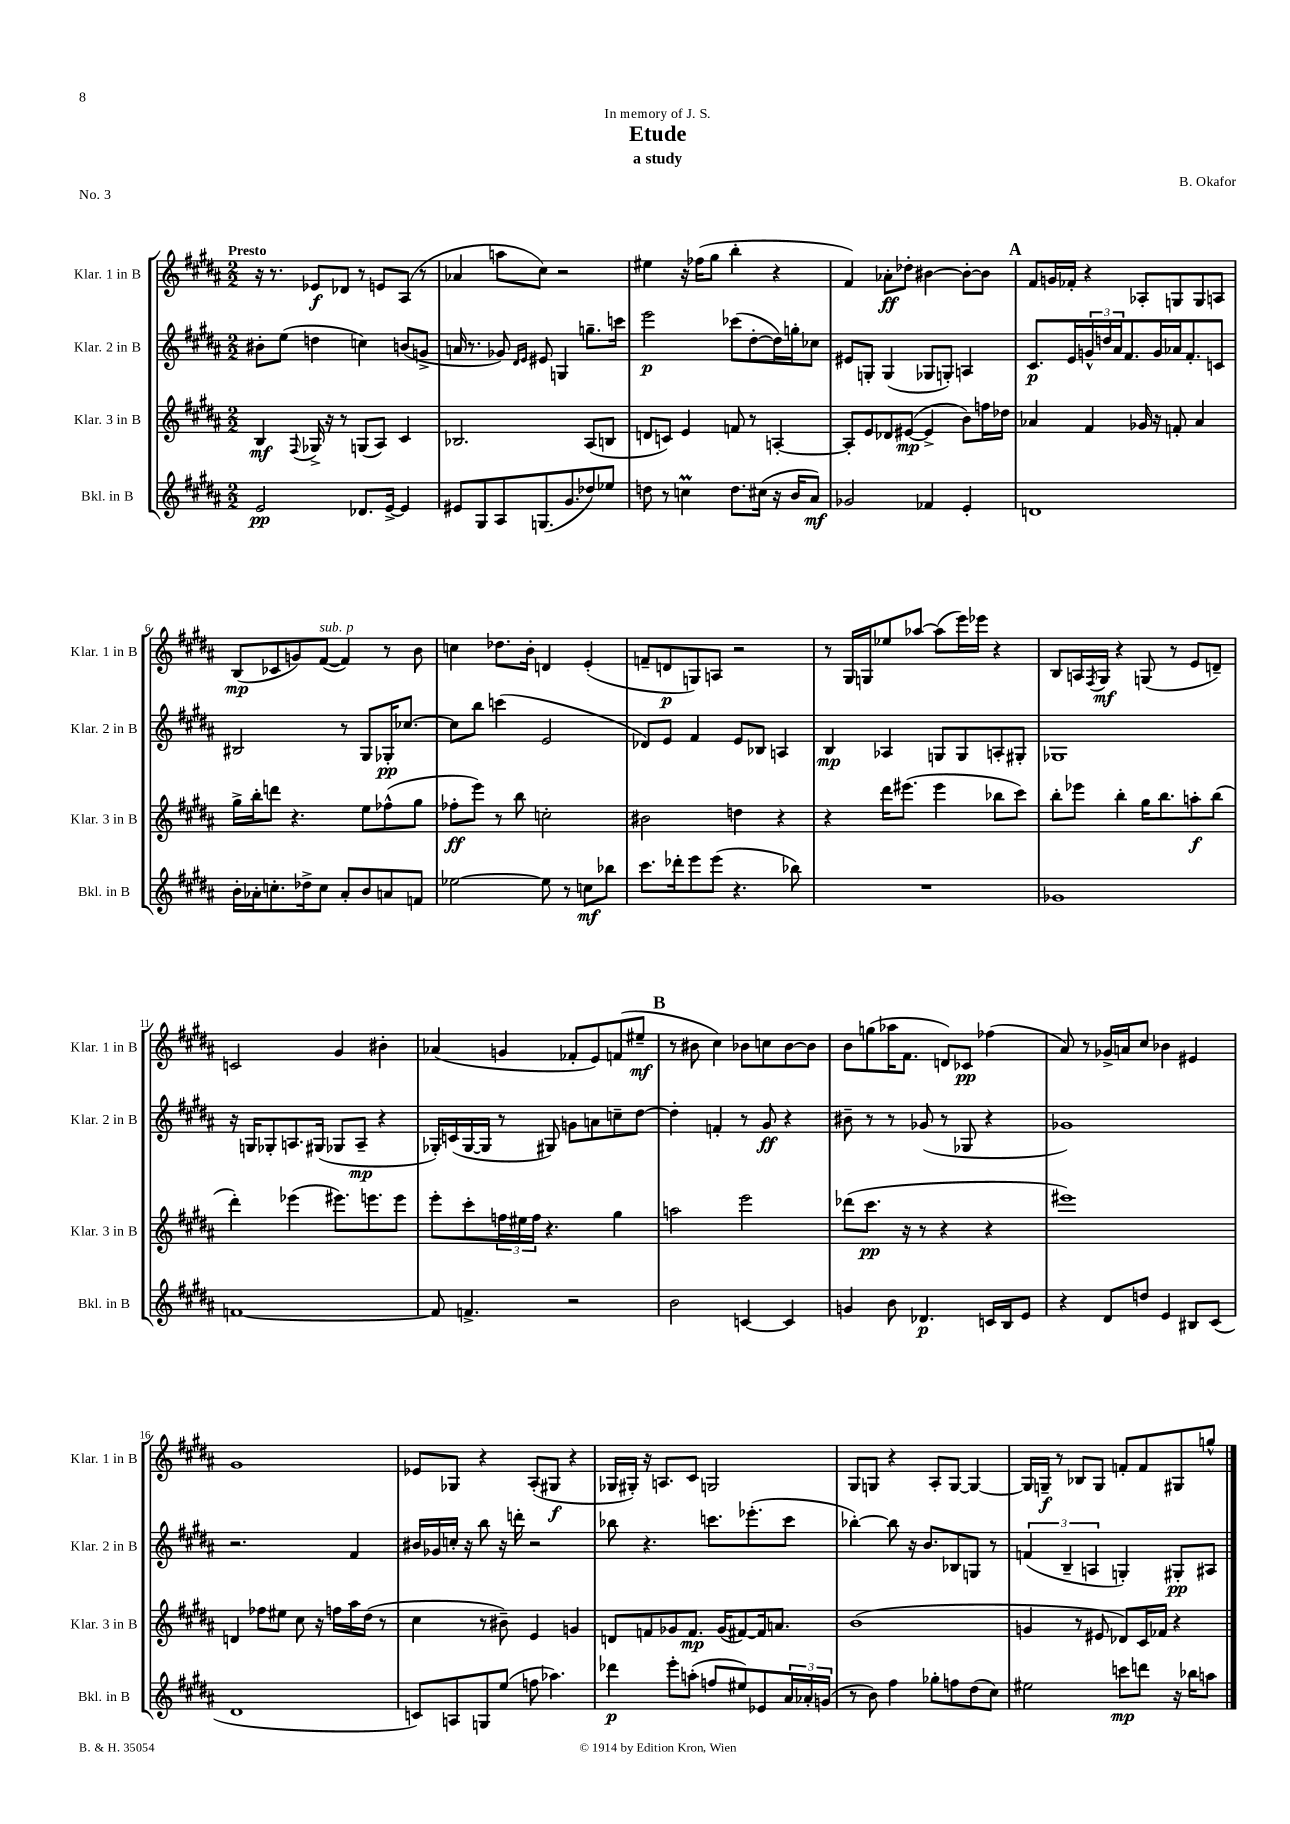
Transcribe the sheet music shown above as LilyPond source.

\header { title = "Etude" composer = "B. Okafor" subtitle = "a study" dedication = "In memory of J. S." piece = "No. 3" }
<<
\new StaffGroup <<
\new Staff = "s0" \with { instrumentName = "Klar. 1 in B" shortInstrumentName = "Klar. 1 in B" } {
    \clef treble \key b \major \numericTimeSignature \time 2/2 \tempo "Presto"
    r16 r8. ees'8\f des'8 r8 e'8 ais8( r8 |
    aes'4 a''8 cis''8) r2 |
    eis''4 r16 fes''16( gis''8 b''4-. r4 |
    fis'4) aes'8-.\ff des''8-. bis'4~ bis'8~-. bis'8 |
    \mark \markup { \bold "A" } fis'8 g'16 fes'16-. r4 aes8-. g8 g8 a8 |
    b8\mp( ces'8 g'8) fis'8~^\markup { \italic "sub. p" }( fis'4) r8 b'8 |
    c''4 des''8. b'16-. d'4 e'4-.( |
    f'8-- d'8\p g8) a8 r2 |
    r8 gis16 g16 ees''8 aes''8~ aes''8( e'''16) ees'''16 r4 |
    b8 a16 \acciaccatura { fis8 } gis16\mf r4 g8( r8 e'8 d'8--) |
    c'2 gis'4 bis'4-. |
    aes'4( g'4 fes'8-. e'8) f'8( eis''8--\mf |
    \mark \markup { \bold "B" } r8 bis'8 cis''4) bes'8 c''8 bes'8~ bes'8 |
    b'8 g''8( aes''16 fis'8. d'8) ces'8\pp fes''4( |
    ais'8) r8 ges'16-> a'16 cis''8 bes'4 eis'4 |
    gis'1 |
    ees'8 ges8 r4 ais8-.( gis8\f r4 |
    ges16 gis16-.) r16 a8. cis'8 g2 |
    gis8 g8 r4 ais8-. g8~ g4~ |
    g16 g16--\f r8 bes8 g8 f'8-. f'8 gis8 g''8-^ \bar "|." |
}
\new Staff = "s1" \with { instrumentName = "Klar. 2 in B" shortInstrumentName = "Klar. 2 in B" } {
    \clef treble \key b \major \numericTimeSignature \time 2/2
    bis'8-. e''8( d''4 c''4) b'8( g'8-> |
    a'16 r8. ges'8) \grace { dis'16 e'16 } eis'8 g4 g''8.-- c'''16 |
    e'''2\p ces'''8( dis''8~-. dis''16) g''16-. ces''8 |
    eis'8 g8-. g4( ges8 g8-.) a4 |
    \mark \markup { \bold "A" } cis'8.\p e'16 \tuplet 3/2 { g'16-^ d''16 ais'16 } fis'8. g'16 aes'16 fis'8.-. c'8 |
    bis2 r8 gis8 ges16-.\pp ces''8.~ |
    ces''8 b''8 c'''4( e'2 |
    des'8) e'8 fis'4 e'8 bes8 a4 |
    b4\mp aes4 g8 g8 a8-. gis8-. |
    ges1 |
    r16 g16 ges8-. a8. gis16( ges8 a8--\mp r4 |
    ges16-.) c'16( ges16~ ges16 r8 gis8) g'8 a'8 c''8-- dis''8~ |
    \mark \markup { \bold "B" } dis''4-. f'4-. r8 gis'8\ff r4 |
    bis'8-- r8 r8 ges'8( r8 ges8 r4 |
    ges'1) |
    r2. fis'4 |
    bis'16 ges'16 c''16-. r16 b''8 r16 d'''16-. r2 |
    bes''8 r4. c'''8. ees'''8.-.( c'''8 |
    bes''4~-.) bes''8 r16 b'8. bes8 g8 r8 |
    \tuplet 3/2 { f'4( b4-- a4 } g4-.) gis8-.\pp ais8 \bar "|." |
}
\new Staff = "s2" \with { instrumentName = "Klar. 3 in B" shortInstrumentName = "Klar. 3 in B" } {
    \clef treble \key b \major \numericTimeSignature \time 2/2
    b4\mf \appoggiatura { fis8 } ges16-> r16 r8 g8( ais8) cis'4 |
    bes2. ais8( b8 |
    d'8 c'8) e'4 f'8 r8 a4~-. |
    a8-. e'8 des'8 eis'8~\mp( eis'4-> b'8) f''16 des''16 |
    \mark \markup { \bold "A" } aes'4 fis'4 ges'16 r16 f'8-. aes'4 |
    gis''16-> b''16-. d'''8 r4. e''8 fes''8-^( gis''8 |
    fes''8-.\ff e'''8) r8 b''8 c''2-. |
    bis'2 d''4 r4 |
    r4 dis'''16 eis'''8.( eis'''4 bes''8 cis'''8) |
    b''8-. ees'''8 b''4-. gis''16 b''8. a''8-.\f b''8( |
    dis'''4-.) ees'''4( eis'''8.) e'''8. e'''8 |
    e'''8-. cis'''8-. \tuplet 3/2 { f''16 eis''16 f''16 } r4. gis''4 |
    \mark \markup { \bold "B" } a''2 e'''2 |
    des'''8( cis'''8.\pp r16 r8 r4 r4 |
    eis'''1) |
    d'4 fes''8 eis''8 cis''8 r16 f''16 ais''16 dis''16( r8 |
    cis''4 r8 bis'8--) e'4 g'4 |
    d'8 f'8 ges'8 f'8.\mp ges'16( fis'8~) fis'16 a'8. |
    b'1( |
    g'4 r8 eis'8 des'8) cis'16 fes'16 r4 \bar "|." |
}
\new Staff = "s3" \with { instrumentName = "Bkl. in B" shortInstrumentName = "Bkl. in B" } {
    \clef treble \key b \major \numericTimeSignature \time 2/2
    e'2\pp des'8. e'16~-> e'4 |
    eis'8 gis8 ais8 g8.( gis'8. des''8) ees''8 |
    d''8 r8 c''4\prall d''8. cis''16( r16 b'16 ais'8\mf) |
    ges'2 fes'4 e'4-. |
    \mark \markup { \bold "A" } d'1 |
    b'16-. aes'16-. c''8.-. des''16-> c''8 aes'8-. b'8 a'8 f'8 |
    ees''2~ ees''8 r8 c''8\mf bes''8 |
    cis'''8. des'''16-. e'''8 e'''8( r4. bes''8) |
    R1 |
    ges'1 |
    f'1~ |
    f'8 f'4.-> r2 |
    \mark \markup { \bold "B" } b'2 c'4~ c'4 |
    g'4 b'8 des'4.\p c'16 b16 e'8 |
    r4 dis'8 d''8 e'4 bis8 cis'8( |
    dis'1 |
    c'8) a8 g8 e''8( f''8 aes''4.) |
    des'''4\p e'''8-. a''8-.( f''8 eis''8) ees'8 \tuplet 3/2 { ais'16 aes'16-. g'16( } |
    r8 b'8) fis''4 ges''8-. f''8 dis''8( cis''8) |
    eis''2 c'''8\mp d'''8 r16 bes''16 a''8 \bar "|." |
}
>>
>>
